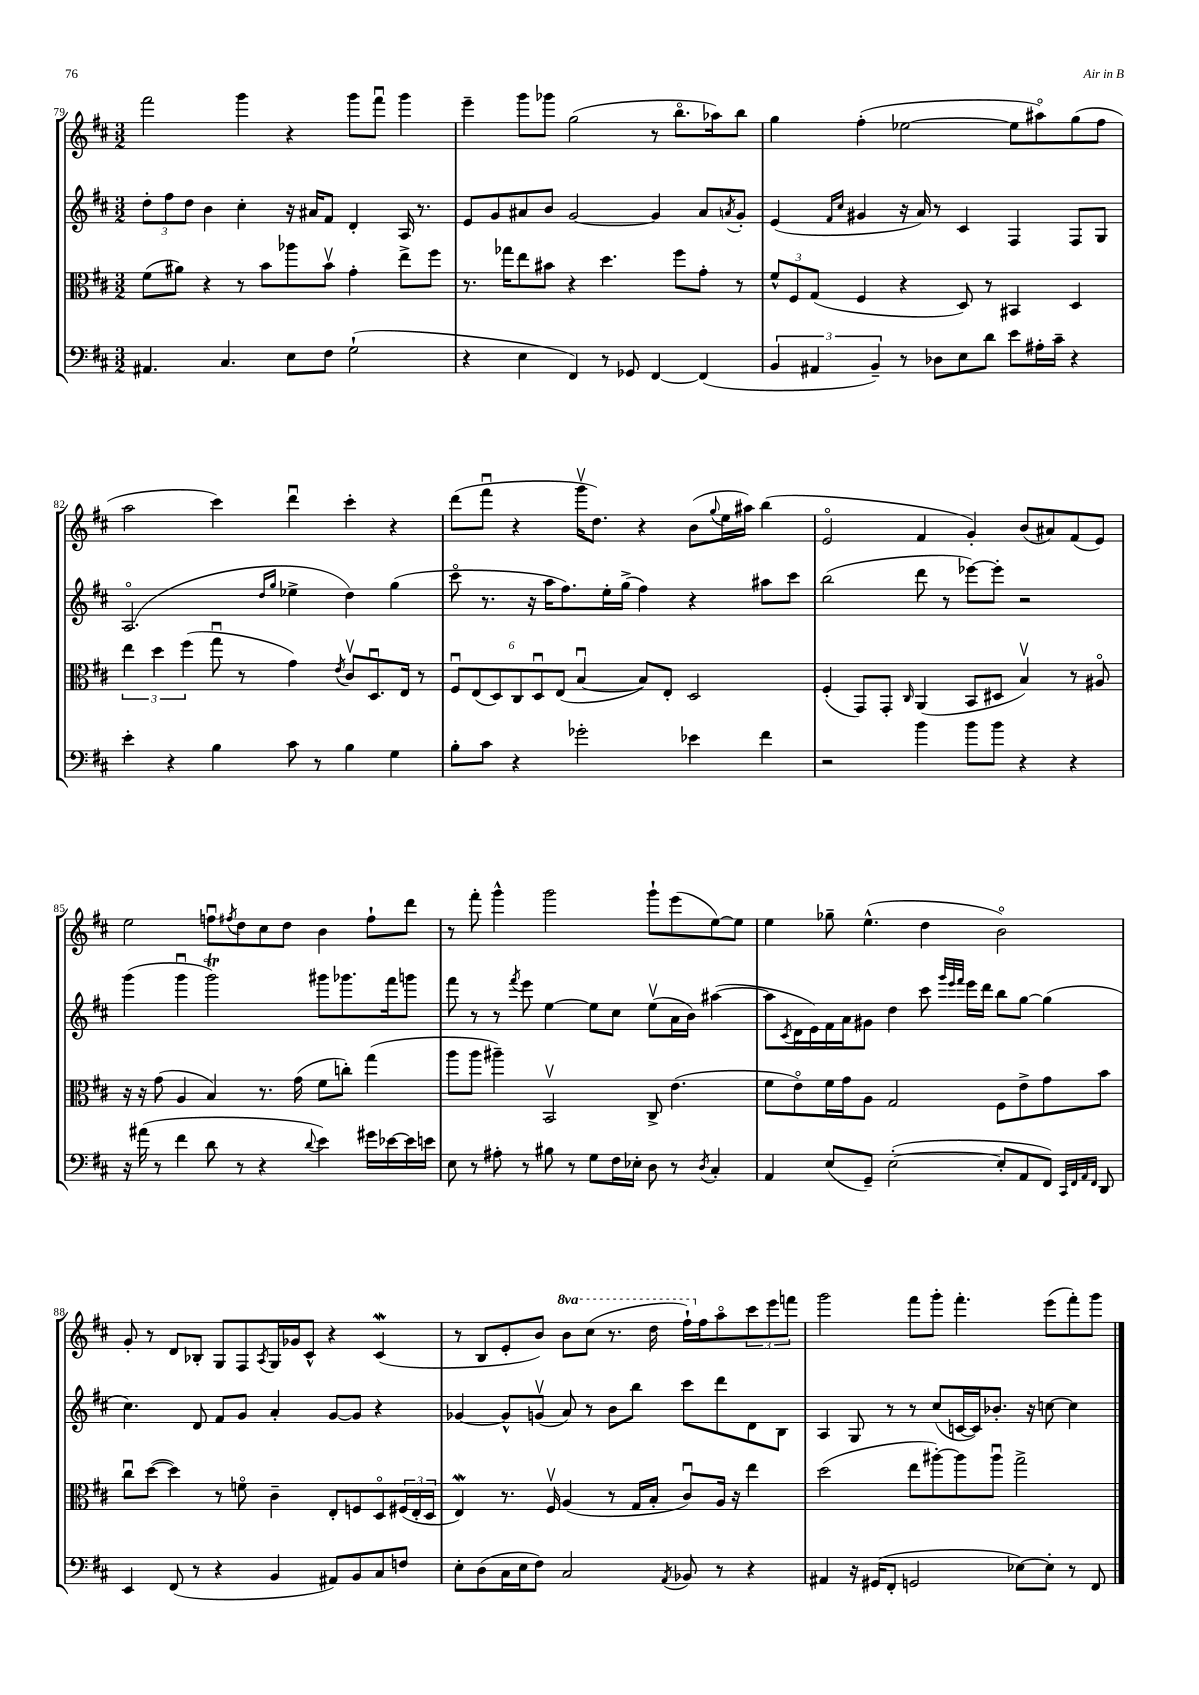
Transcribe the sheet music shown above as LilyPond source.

<<
\new StaffGroup <<
\new Staff = "s0" {
    \clef treble \key d \major \numericTimeSignature \time 3/2 \set Staff.ottavationMarkups = #ottavation-simple-ordinals
    fis'''2 g'''4 r4 g'''8 fis'''8\downbow g'''4 |
    e'''4-- g'''8 ges'''8 g''2( r8 b''8.\flageolet aes''16) b''8 |
    g''4 fis''4-.( ees''2~ ees''8 ais''8\flageolet) g''8( fis''8 |
    a''2 cis'''4) d'''4\downbow cis'''4-. r4 |
    d'''8( fis'''8\downbow r4 g'''16\upbow d''8.) r4 b'8( \appoggiatura { g''8 } e''16 ais''16) b''4( |
    e'2\flageolet fis'4 g'4-.) b'8( ais'8) fis'8( e'8) |
    e''2 f''8\downbow \acciaccatura { fis''8 } d''8 cis''8 d''8 b'4 fis''8-! d'''8 |
    r8 fis'''8-. g'''4-^ g'''2 g'''8-! e'''8( e''8~) e''8 |
    e''4 ges''8-- e''4.-^( d''4 b'2\flageolet) |
    g'8-. r8 d'8 bes8-. g8 fis8 \acciaccatura { a8 } g16 ges'16 cis'8-^ r4 cis'4\mordent( |
    r8 b8 e'8-. b'8) \ottava #1 b''8 cis'''8( r8. d'''16 fis'''16-!) \ottava #0 fis''16 a''8\flageolet \tuplet 3/2 { cis'''8 e'''8 f'''8 } |
    g'''2 fis'''8 g'''8-. fis'''4.-. e'''8( fis'''8-.) g'''8 \bar "|." |
}
\new Staff = "s1" {
    \clef treble \key d \major \numericTimeSignature \time 3/2
    \tuplet 3/2 { d''8-. fis''8 d''8 } b'4 cis''4-. r16 ais'16 fis'8 d'4-. a16 r8. |
    e'8 g'8 ais'8 b'8 g'2~ g'4 ais'8 \acciaccatura { a'8 } g'8-. |
    e'4( \grace { fis'16 cis''16 } gis'4 r16 a'16) r8 cis'4 fis4 fis8 g8 |
    a2.\flageolet( \grace { d''16 g''16 } ees''4-> d''4) g''4( |
    cis'''8\flageolet r8. r16 a''16 fis''8.) e''16-. g''16->( fis''4) r4 ais''8 cis'''8 |
    b''2( d'''8 r8 ees'''8~) ees'''8-. r2 |
    g'''4( g'''4\downbow g'''2\trill) gis'''8 ges'''8. fis'''16 g'''8 |
    fis'''8 r8 r8 \acciaccatura { fis'''8 } e'''8 e''4~ e''8 cis''8 e''8\upbow( a'16 b'16) ais''4~( |
    ais''8 \acciaccatura { cis'8 } d'16 e'16) fis'16 a'16 gis'8 d''4 cis'''8 \grace { g'''32 e'''32 fis'''32 } e'''16 d'''16 b''8 g''8~ g''4( |
    cis''4.) d'8 fis'8 g'8 a'4-. g'8~ g'8 r4 |
    ges'4~ ges'8-^ g'8\upbow( a'8) r8 b'8 b''8 cis'''8 d'''8 d'8 b8 |
    a4 g8 r8 r8 cis''8( c'16~ c'16) bes'8.-. r16 c''8~ c''4 \bar "|." |
}
\new Staff = "s2" {
    \clef alto \key d \major \numericTimeSignature \time 3/2
    fis'8( ais'8) r4 r8 b'8 aes''8 b'8\upbow g'4-. e''8-> fis''8 |
    r8. ges''16 e''8 bis'8 r4 d''4. fis''8 g'8-. r8 |
    \tuplet 3/2 { fis'8-^ fis8 g8( } fis4 r4 d8) r8 bis,4 d4 |
    \tuplet 3/2 { e''4 d''4 fis''4( } g''8\downbow r8 g'4) \acciaccatura { e'8 } cis'8\upbow d8.\downbow e16 r8 |
    \tuplet 6/4 { fis8\downbow e8( d8) cis8 d8\downbow e8( } b4~\downbow b8) e8-. d2 |
    fis4-.( g,8) g,8-. \grace { cis16 } a,4( b,8 dis8 b4\upbow) r8 ais8\flageolet |
    r16 r16 g'8( a4 b4) r8. g'16( fis'8 c''8-.) g''4( |
    a''8 a''8 ais''4--) b,2\upbow cis8-> e'4.( |
    fis'8 e'8\flageolet) fis'16 g'16 a8 g2 fis8 e'8-> g'8 b'8 |
    cis''8\downbow d''8~( d''4) r8 f'8\flageolet cis'4-- e8-. f8 d8\flageolet \tuplet 3/2 { fis16( e16-. d16 } |
    e4\mordent) r8. fis16\upbow a4( r8 g16 b16-. cis'8\downbow) a16 r16 e''4 |
    d''2( e''8 ais''8~-.) ais''8 ais''8\downbow g''2-> \bar "|." |
}
\new Staff = "s3" {
    \clef bass \key d \major \numericTimeSignature \time 3/2
    ais,4. cis4. e8 fis8 g2-!( |
    r4 e4 fis,4) r8 ges,8 fis,4~ fis,4( |
    \tuplet 3/2 { b,4 ais,4 b,4--) } r8 des8 e8 d'8 e'8 ais16-. cis'16-- r4 |
    e'4-. r4 b4 cis'8 r8 b4 g4 |
    b8-. cis'8 r4 ges'2-. ees'4 fis'4 |
    r2 b'4 b'8 b'8 r4 r4 |
    r16 ais'16( r8 fis'4 d'8 r8 r4 \appoggiatura { d'8 } e'4) gis'16 ees'16~ ees'16 e'16 |
    e8 r8 ais8-. r8 bis8 r8 g8 fis16 ees16-. d8 r8 \acciaccatura { d8 } cis4-. |
    a,4 e8( g,8--) e2~-.( e8-. a,8 fis,8) \grace { cis,32 fis,32 a,32 fis,32 } d,8 |
    e,4 fis,8( r8 r4 b,4 ais,8) b,8 cis8 f8 |
    e8-. d8( cis16 e16 fis8) cis2 \acciaccatura { a,8 } bes,8 r8 r4 |
    ais,4 r16 gis,16( fis,8-. g,2 ees8~) ees8-. r8 fis,8 \bar "|." |
}
>>
>>
\layout { \context { \Score currentBarNumber = #79 } }
